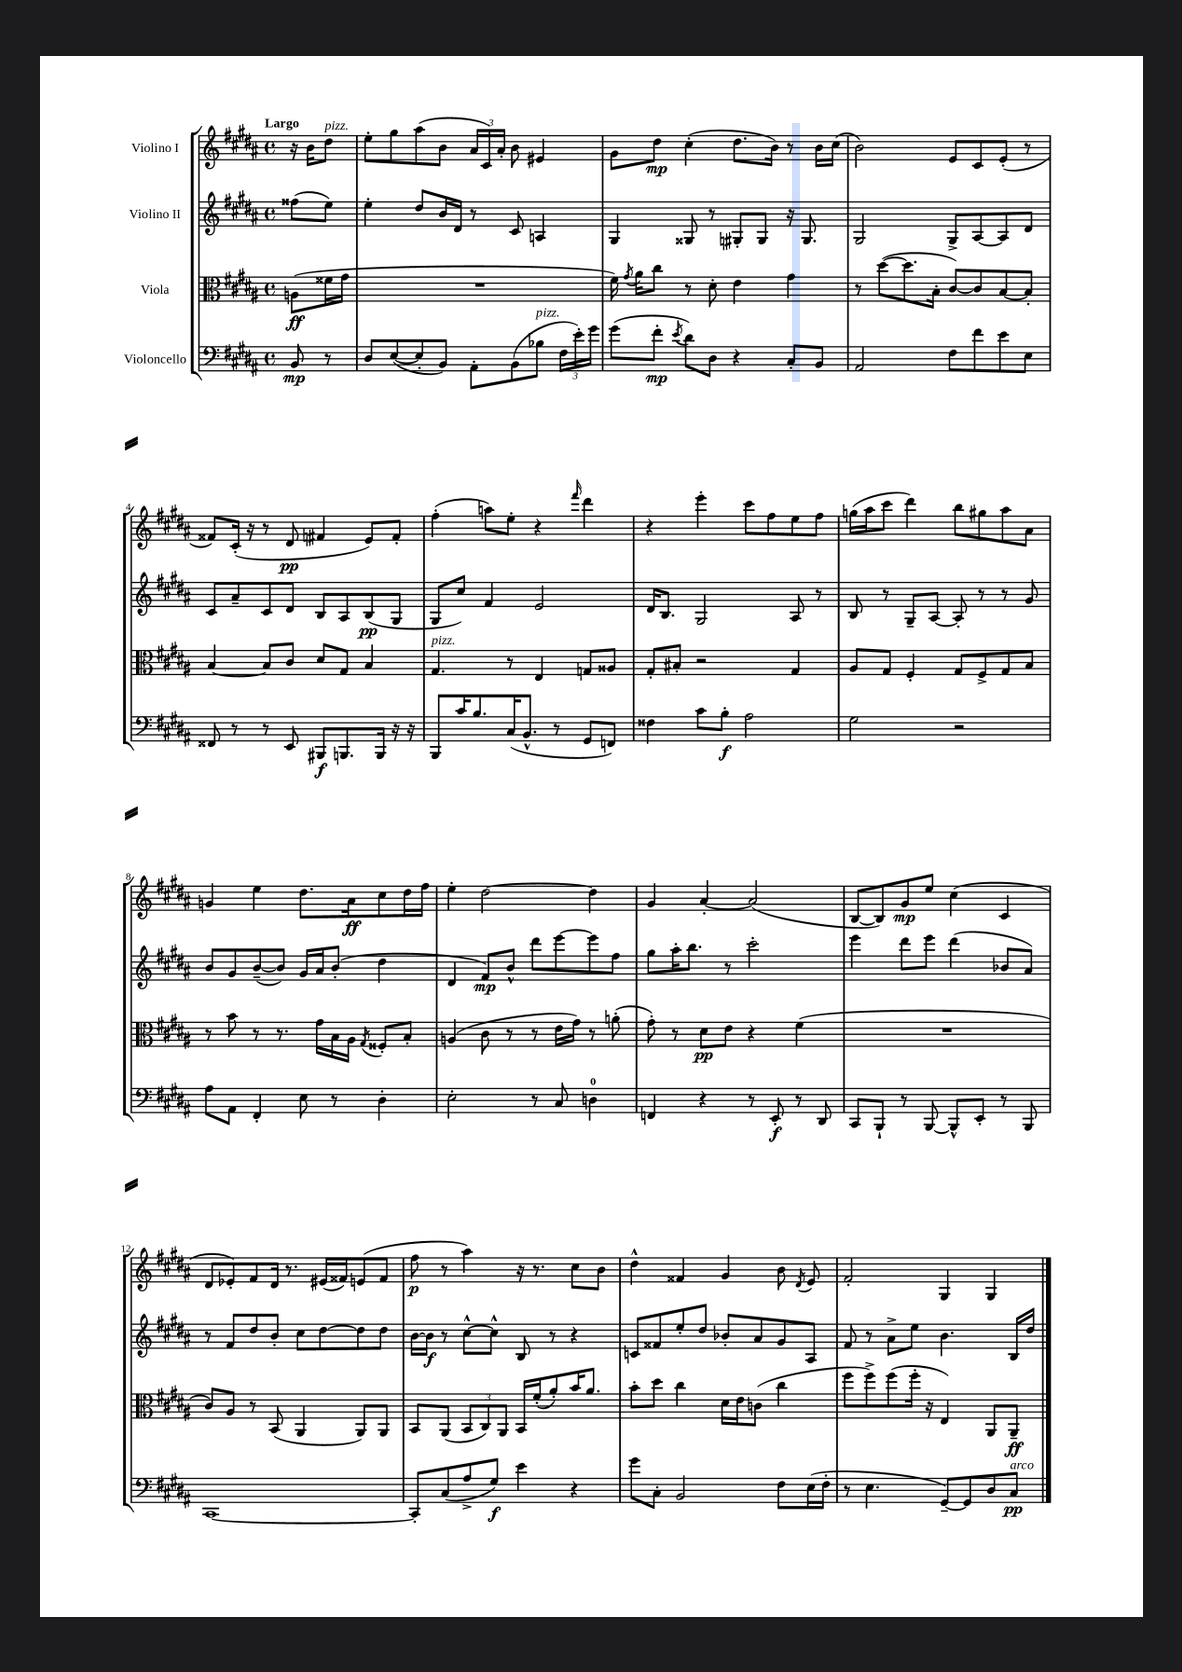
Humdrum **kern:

**kern	**kern	**kern	**kern
*staff4	*staff3	*staff2	*staff1
*clefF4	*clefC3	*clefG2	*clefG2
*k[f#c#g#d#a#]	*k[f#c#g#d#a#]	*k[f#c#g#d#a#]	*k[f#c#g#d#a#]
*M4/4	*M4/4	*M4/4	*M4/4
*met(c)	*met(c)	*met(c)	*met(c)
8BB	(8A	(8ff##	16r
.	.	.	16b
8r	16f##	8ee)	8dd#
.	16g#	.	.
=	=	=	=
8D#	1r	4ee'	8ee'
([8E	.	.	8gg#
8E']	.	8dd#	(8aa#
8BB)	.	16b	8b
.	.	16d#	.
8AA#'	.	8r	24a#
.	.	.	24c#)
.	.	.	24a#'
(8BB	.	8c#	8b
8B-	.	4A	4e#
24F#	.	.	.
24e')	.	.	.
24g#	.	.	.
=	=	=	=
(8g#	16f#)	4G#	8g#
.	8qg#	.	.
.	16a#	.	.
8f#'	8cc#	.	8dd#
8qe	.	.	.
8d#)	8r	8G##	(4cc#'
8D#	8d#'	8r	.
4r	4e	8G#'	8.dd#
.	.	8G#	.
.	.	.	16b)
8C#'	4g#	16r	8r
.	.	8.G#	.
8BB	.	.	16b
.	.	.	(16cc#
=	=	=	=
2AA#	8r	2G#	2b)
.	([8dd#	.	.
.	8.dd#]	.	.
.	16B'	.	.
8F#	[8c#)	8G#^	8e
8f#	8c#]	[8A#	8c#
8e	[8B	8A#]	(8e'
8E	8B']	8d#	8r
=	=	=	=
8FF##	[4B	8c#	8f##)
8r	.	8a#~	(16c#'
.	.	.	16r
8r	8B]	8c#	8r
8EE	8c#	8d#	8d#
8BBB#	8d#	8B	4f#
8.BBB	8G#	8A#	.
.	4B	(8B	8e)
16BBB	.	.	.
16r	.	8G#	8f#'
16r	.	.	.
=	=	=	=
8BBB	4.G#	8G#	(4ff#'
16c#	.	8cc#)	.
8.B	.	.	.
.	.	4f#	8aa)
(16C#	8r	.	8ee'
8.BB^^	.	.	.
.	4E	2e	4r
8r	.	.	.
.	.	.	16qqfff#
8GG#	8G	.	4ddd#
8FF)	8A##	.	.
=	=	=	=
4F##	8G#'	16d#	4r
.	.	8.B	.
.	8B#'	.	.
8c#	2r	2G#	4eee'
8B'	.	.	.
2A#	.	.	8ccc#
.	.	.	8ff#
.	4G#	8A#	8ee
.	.	8r	8ff#
=	=	=	=
2G#	8A#	8B	(16gg
.	.	.	16aa#
.	8G#	8r	8ccc#
.	4F#'	8G#~	4ddd#)
.	.	[8A#	.
2r	8G#	8A#']	8bb
.	8F#^	8r	8gg#
.	8G#	8r	8aa#
.	8B	8g#	8a#
=	=	=	=
8A#	8r	8b	4g
8AA#	8b	8g#	.
4FF#'	8r	([8b~	4ee
.	8.r	8b])	.
8E	.	16g#	8.dd#
.	16g#	16a#	.
8r	16B	(8b'	.
.	16A#	.	16a#
.	8qG#	.	.
4D#'	8F##'	4dd#	8cc#
.	8B'	.	16dd#
.	.	.	16ff#
=	=	=	=
2E'	(4A	4d#	4ee'
.	8c#	8f#)	[2dd#
.	8r	8b^^	.
8r	8r	8ddd#	.
8C#	16e	[8eee	.
.	16g#)	.	.
4D	8r	8eee]	4dd#]
.	(8a'	8ff#	.
=	=	=	=
4FF	8g#')	8gg#	4g#
.	8r	16aa#'	.
.	.	8.bb	.
4r	8d#	.	[4a#'
.	8e	8r	.
8r	4r	2ccc#'	(2a#]
8EE'	.	.	.
8r	(4f#	.	.
8DD#	.	.	.
=	=	=	=
8CC#	1r	4eee	[8B
8BBB`	.	.	8B])
8r	.	8ddd#	8g#
[8BBB	.	8eee	8ee
8BBB^^]	.	(4ddd#	(4cc#
8EE'	.	.	.
8r	.	8b-	4c#
8BBB	.	8a#)	.
=	=	=	=
[1CC#	8c#)	8r	8d#
.	8A#	8f#	8e-')
.	8r	8dd#	8f#
.	(8BB	8b'	16d#
.	.	.	8.r
.	4AA#	8cc#	.
.	.	[8dd#	(16e#
.	.	.	16f##)
.	8AA#)	8dd#]	(8e
.	8AA#	8dd#	8f##
=	=	=	=
8CC#']	8BB	[16b	8ff#
.	.	16b]	.
(8C#	(8AA#	8r	8r
8A#^	12BB	[8cc#^^	4aa#)
.	12C#)	.	.
8G#)	.	8cc#^^]	.
.	12AA#	.	.
4e	16BB	8B	16r
.	(16f#'	.	8.r
.	8a#')	8r	.
4r	16b	4r	8cc#
.	8.a#	.	.
.	.	.	8b
=	=	=	=
8g#	8b'	8c	4dd#^^
8C#'	8dd#	8f##	.
2BB	4cc#	8ee'	4f##
.	.	8dd#	.
.	16d#	8b-'	4g#
.	16e	.	.
.	(8c	8a#	.
8F#	4cc#	8g#	8b
.	.	.	8qd#
(16E	.	8A#	8e
16F#'	.	.	.
=	=	=	=
8r	8ff#	8f#	2f#'
4.E	8ff#^)	8r	.
.	(8ff#	8a#^	.
.	16ff#'	8ee	.
.	16r	.	.
[8GG#~)	4E)	4.b	4G#
8GG#]	.	.	.
8D#	8AA#	.	4G#
8C#	8AA#~	16B	.
.	.	16dd#	.
==	==	==	==
*-	*-	*-	*-
